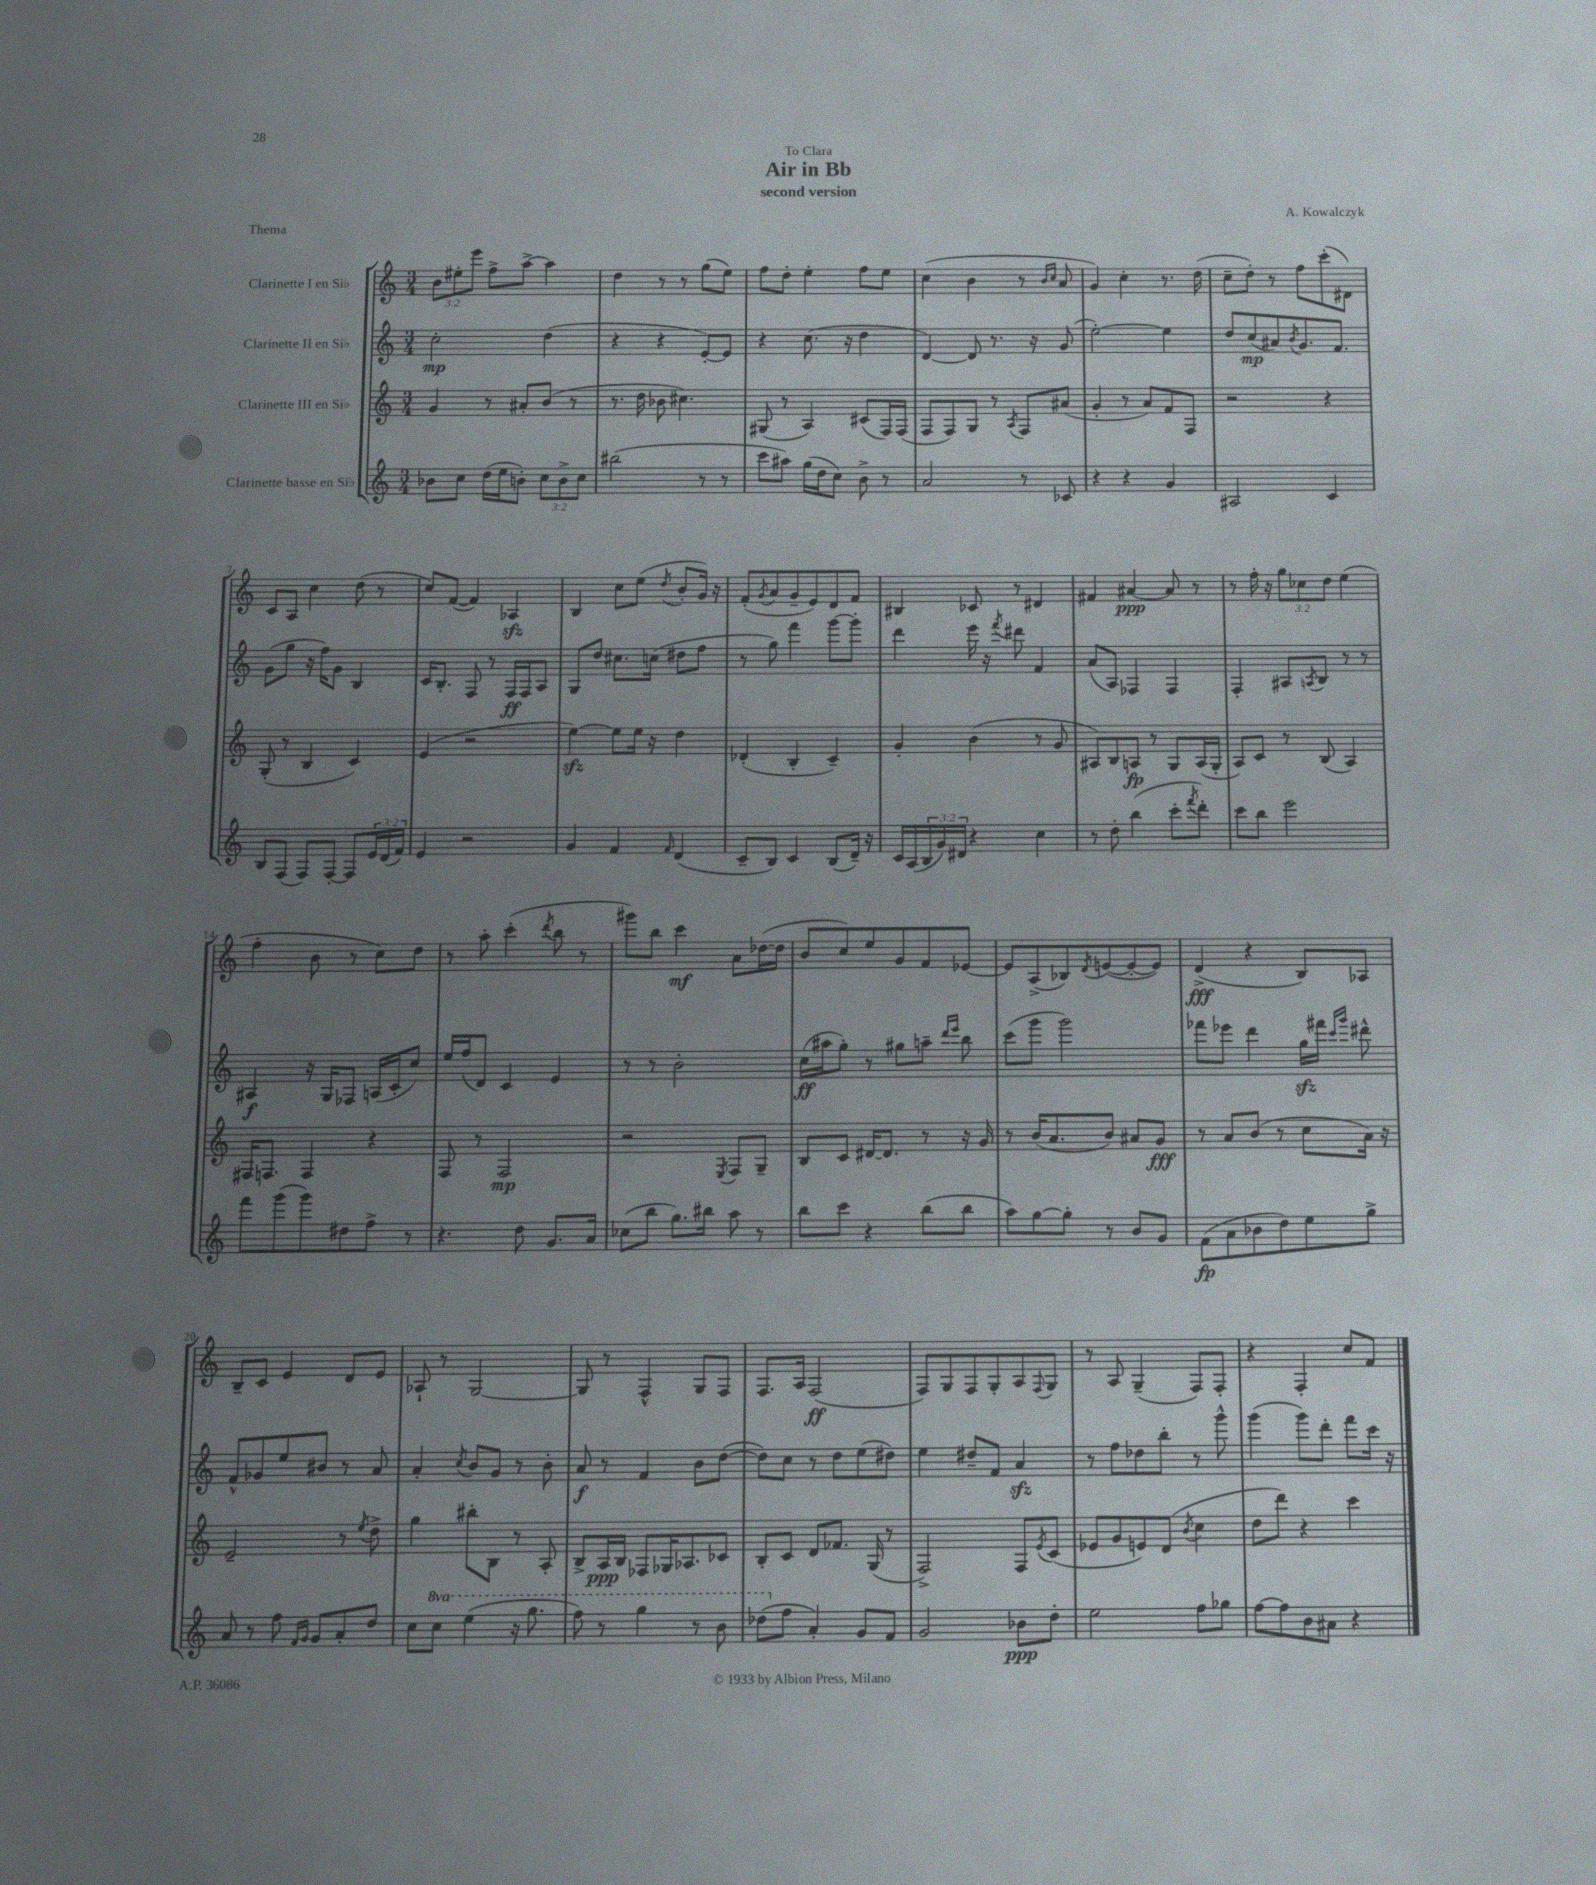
\header { title = "Air in Bb" composer = "A. Kowalczyk" subtitle = "second version" dedication = "To Clara" piece = "Thema" }
<<
\new StaffGroup <<
\new Staff = "s0" \with { instrumentName = "Clarinette I en Sib" } {
    \clef treble \key c \major \numericTimeSignature \time 3/4 \override Staff.TupletNumber.text = #tuplet-number::calc-fraction-text
    \tuplet 3/2 { b'8 eis''8-. e'''8 } f''8-> a''8~-> a''4 |
    d''4 r8 r8 g''8( e''8) |
    f''8 d''8-. e''4-. f''8 e''8 |
    c''4( b'4 r8 \grace { b'16 c''16 } a'8 |
    g'4) c''4-. r8. d''16( |
    c''8-- d''8-.) r8 f''8 c'''8-.( dis'8) |
    c'8 a8 c''4 d''8( r8 |
    c''8) f'8~( f'4) aes4\sfz |
    b4 c''8 e''8( \acciaccatura { d''8 } b'8-. g'16) r16 |
    f'8-.( \acciaccatura { g'8 } a'8 g'8-- e'8) d'8 f'8 |
    bis4 ces'8 r8 dis'4 |
    fis'4 ais'4~\ppp ais'8 r8 |
    r8 f''16-. r16 \tuplet 3/2 { g''8 ces''8 d''8 } e''4( |
    f''4-. b'8 r8 c''8) d''8 |
    r8 a''8-. c'''4-.( \acciaccatura { d'''8 } b''8 r8 |
    gis'''8) b''8 c'''4\mf a'8 des''16~( des''16 |
    b'8 c''8) e''8 g'8 f'8 ees'8~ |
    ees'8 a8->( bes8) \acciaccatura { d'8 } e'8~( e'8~-. e'8) |
    d'4->\fff( r4 b8) aes8 |
    b8-- c'8 e'4 d'8 e'8 |
    aes8-! r8 g2~ |
    g8 r8 f4-^ g8 f8 |
    f8. a16 f2\ff( |
    f8) g8 f8 g8-. a8 \appoggiatura { f8 } g8 |
    r8 a8 g4--( f8) f8-. |
    r4 f4-. c''8 f'8 \bar "|." |
}
\new Staff = "s1" \with { instrumentName = "Clarinette II en Sib" } {
    \clef treble \key c \major \numericTimeSignature \time 3/4
    c''2-.\mp d''4( |
    r4 r4 e'8~-.) e'8 |
    r4 c''8.( r16 d''4 |
    d'4~) d'8 r8. r16 g'8( |
    e''2~-.) e''4 |
    d''8 c''8\mp( ais'8) \acciaccatura { b'8 } g'8. f'8. |
    g'8( g''8 r16 f''16) g'8 b4 |
    c'16 b8.-. f8 r8 f16\ff f16 a8 |
    g8 d''8 cis''8. c''16( dis''8 f''8 |
    r8 g''8) f'''4 g'''8~ g'''8-. |
    d'''4 e'''16 r16 \acciaccatura { f'''8 } dis'''8 f'4 |
    a'8( a8) fes4 fes4 |
    f4-. ais8 \acciaccatura { a8 } b8 r8 r8 |
    ais4\f r16 g16 fes8 a16( c'16-. c''8) |
    e''16 f''16( d'8) c'4 e'4 |
    r8 r8 b'2-. |
    c''16\ff( ais''16 g''8-.) r8 gis''8 a''8-- \grace { d'''16 e'''16 } b''8 |
    c'''8( g'''8 g'''2) |
    fes'''8 ees'''8 d'''4 g''16\sfz fis'''16 \grace { c'''16 g'''16 } dis'''8-^ |
    f'8-^ ges'8 e''8 bis'8 r8 a'8 |
    a'4-. \acciaccatura { c''8 } b'8 g'8 r8 b'8-. |
    a'8\f r8 f'4 b'8 d''8~( |
    d''8) c''8 r8 d''8 e''8( dis''8) |
    e''4 dis''8-- f'8 a'4\sfz |
    r8 f''8 des''8 b''8-. r8 g'''8-^ |
    g'''4( g'''8) d'''8-. f'''8 c'''16 r16 \bar "|." |
}
\new Staff = "s2" \with { instrumentName = "Clarinette III en Sib" } {
    \clef treble \key c \major \numericTimeSignature \time 3/4
    g'4 r8 ais'8-. b'8( r8 |
    r8. d''16 bes'8 cis''4.) |
    gis8( r8 a4) cis'8( f16) f16( |
    f8 f8) g8 r8 \acciaccatura { a8 } f8 ais'8( |
    g'4-. r8 a'8) f'8 f8 |
    r2 r4 |
    g8-.( r8 b4 c'4) |
    e'4( r2 |
    e''4~\sfz) e''8 e''16 r16 d''4 |
    des'4-.( b4-. c'4--) |
    g'4-. b'4( r8 g'8 |
    ais8) b8 a8\fp r8 g8 a16( g16-. |
    a8) c'8 r8 b8( a4) |
    fis16 f8. f4 r4 |
    f8 r8 f2\mp |
    r2 \acciaccatura { e8 } f8 g8-- |
    b8 c'8 dis'16~ dis'8. r8 r16 g'16 |
    r8 b'16( a'8. b'8) ais'8 g'8\fff |
    r8 a'8 b'8( r8 c''8 a'16) r16 |
    e'2-- r8 \acciaccatura { e''8 } d''8-> |
    g''4 bis''8-. b8 r8 a8-. |
    b8-> a16\ppp b16 fes8 ges16 aes8. ces'8 |
    b8-. c'8 d'8 fes'8. g16( r8 |
    f2->) f8 \acciaccatura { e'8 } c'8( |
    ees'8 g'8 e'8) d'8( \acciaccatura { b'8 } c''4 |
    d''8 d'''8) r4 c'''4 \bar "|." |
}
\new Staff = "s3" \with { instrumentName = "Clarinette basse en Sib" } {
    \clef treble \key c \major \numericTimeSignature \time 3/4 \override Staff.TupletNumber.text = #tuplet-number::calc-fraction-text \set Staff.ottavationMarkups = #ottavation-simple-ordinals
    bes'8 c''8 d''16( e''16 b'8-.) \tuplet 3/2 { c''8 b'8-> c''8 } |
    bis''2( r8 r8 |
    c'''8 ais''8) g''16( d''16 c''8) b'8-> r8 |
    a'2 r8 ces'8 |
    r4 r4 g'4 |
    ais2 c'4 |
    b8 f8( f8) f8~-. f8 \tuplet 3/2 { e'16 d'16( f'16) } |
    e'4 r2 |
    g'4 f'4 \grace { f'16 } d'4( |
    c'8-- b8) c'4 b8( d'16--) r16 |
    c'16 a16( \tuplet 3/2 { b16 g'16) dis'16 } r4 c''4 |
    r8 d''8-. b''4( c'''8-. \acciaccatura { f'''8 } d'''8-.) |
    c'''8 b''8 e'''2 |
    f'''8 g'''8( g'''8) dis''8 f''8-> r8 |
    r4. d''8 g'8. a'16 |
    ces''8( b''8 g''8.) bis''16 a''8 r8 |
    b''8 c'''8 r4 b''8( b''8 |
    a''8) g''8~ g''8-. r8 b'8 g'8 |
    f'8\fp( a'8 bes'8 d''8) e''8 g''8-> |
    a'8 r8 f''8 \grace { f'16 g'16 } g'8 a'8-. d''8 |
    c''8 \ottava #1 c'''8 e'''4( r16 g'''8. |
    f'''8) r8 g'''4 r8 b''8 |
    des'''8( \ottava #0 f''8 a'4-.) g'8 f'8 |
    g'2 bes'8\ppp d''8-. |
    e''2 f''8 ges''8 |
    f''8~ f''8 b'8 ais'8 r4 \bar "|." |
}
>>
>>
